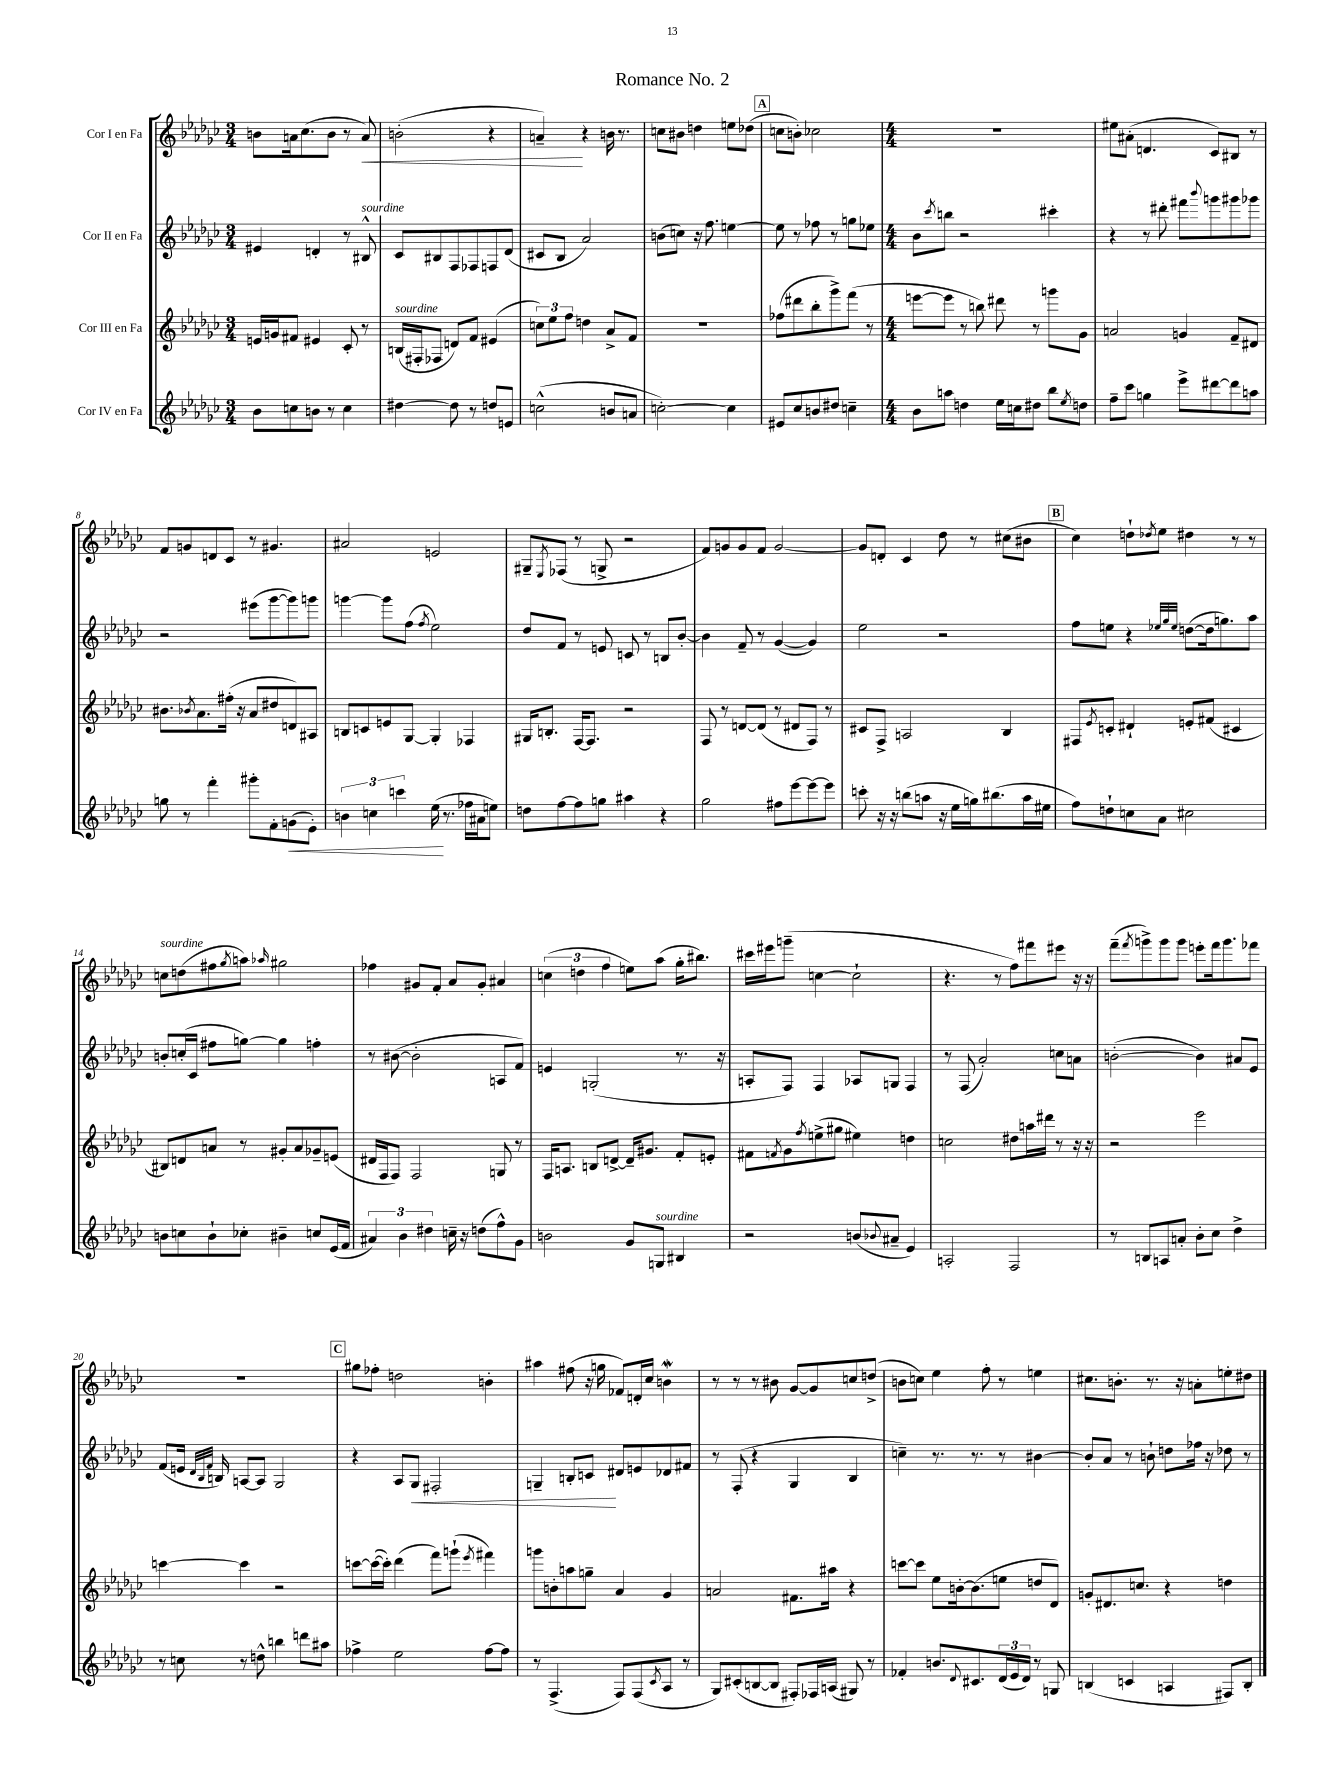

**kern	**kern	**kern	**kern
*staff4	*staff3	*staff2	*staff1
*clefG2	*clefG2	*clefG2	*clefG2
*k[b-e-a-d-g-c-]	*k[b-e-a-d-g-c-]	*k[b-e-a-d-g-c-]	*k[b-e-a-d-g-c-]
*M3/4	*M3/4	*M3/4	*M3/4
8b-	16e	4e#	8b
.	16g	.	.
8cc	8f#	.	16a
.	.	.	(8.cc-
8b	4e#	4d'	.
8r	.	.	8b
4cc	8c-'	8r	8r
.	8r	8B#^^	8a)
=	=	=	=
[4dd#	(16B	8c-	(2b'
.	16F#'	.	.
.	8F-	8B#	.
8dd#]	8d)	8F	.
8r	8f	8F-	.
8dd	(4e#	8F	4r
8e	.	(8d-	.
=	=	=	=
(2cc^^	12cc)	8c#	4a~)
.	12ee-	.	.
.	.	8B-	.
.	12ff	.	.
.	4dd	2a-)	4r
8b	8a-^	.	16b
.	.	.	8.r
8a	8f	.	.
=	=	=	=
[2cc')	2.r	(8b	8cc
.	.	8cc)	8b#
.	.	16r	4dd
.	.	8.ff	.
4cc]	.	[4ee	8ee
.	.	.	(8dd-
=	=	=	=
8e#	(8ff-	8ee]	8cc
8cc-	8ddd#	8r	8b')
8b	8bb-'	8ff-	2cc-
8dd#	8ggg-^)	8r	.
4cc~	(8fff	8gg	.
.	8r	8ee-	.
=	=	=	=
*M4/4	*M4/4	*M4/4	*M4/4
8b-	[8eee	8b-	1r
.	.	8qccc-	.
8aa	8eee]	8bb	.
4dd	8r	2r	.
.	8bb)	.	.
16ee-	8ddd#	.	.
16cc	.	.	.
8dd#	8r	.	.
8bb-	8ggg	4ccc#'	.
8qee-	.	.	.
8dd	8g-	.	.
=	=	=	=
8ff~	2a	4r	8ee#
8ccc-	.	.	(8a#'
4gg	.	8r	4.d
.	.	8ddd#'	.
8eee-^	4g	8fff#	.
.	.	8qqbbb-	.
[8ddd#	.	8ggg	8c-)
8ddd#]	8f~	8ggg#	8B#
8aa	8d#	8ggg-	8r
=	=	=	=
8gg	8.b#	2r	8f
8r	.	.	8g
.	8qb-	.	.
.	8.a-	.	.
4fff'	.	.	8d
.	(16ff#'	.	8c-
.	16r	.	.
8ggg#'	8a-	(8eee#	8r
8f'	8dd#	[8ggg-	4.g#
(8g	8d)	8ggg-])	.
8e-')	8A#	8ggg	.
=	=	=	=
6b	8B	[4ggg	2a#
.	8c	.	.
6cc	.	.	.
.	8e	8ggg]	.
6ccc	.	.	.
.	[8G-	(8ff	.
.	.	8qff	.
(16ee-	4G-']	2ee-)	2e
8.r	.	.	.
16ff-	4F-	.	.
16a#	.	.	.
8ee)	.	.	.
=	=	=	=
8dd	16G#	8dd-	8G#~
.	8.B'	.	.
.	.	.	8qE-
[8ff	.	8f	(8F-
8ff]	[16F	8r	8r
.	8.F]	.	.
8gg	.	8e	8G^
4aa#	2r	8c	2r
.	.	8r	.
4r	.	8B	.
.	.	[8b-'	.
=	=	=	=
2gg-	8F	4b-]	8f)
.	8r	.	8g
.	[8d	8f~	8g
.	(8d]	8r	8f
8ff#	8r	([4g-	[2g
[8eee-	8d#	.	.
8eee-_	8F)	4g-])	.
8eee-]	8r	.	.
=	=	=	=
8ccc'	8c#	2ee-	8g]
16r	8F^	.	8d'
16r	.	.	.
(8bb	2A	.	4c-
8aa	.	.	.
16r	.	2r	8dd-
16ee-	.	.	.
16gg)	.	.	8r
(8.bb#	.	.	.
.	4B-	.	(8cc#
16aa	.	.	8b#
16ee#	.	.	.
=	=	=	=
8ff)	8F#	8ff	4cc-)
.	8qe-	.	.
8dd`	8c'	8ee	.
8cc	4d#`	4r	8dd`
.	.	.	8qdd-
8a-	.	.	8ee-
.	.	32qqee-	.
.	.	32qqgg-	.
.	.	32qqee-	.
2cc#	8e'	([8dd	4dd#
.	(8f#	16dd]	.
.	.	8.gg)	.
.	4c#	.	8r
.	.	8aa-	8r
=	=	=	=
8b	8B#)	8b'	8cc
8cc	8d	(16cc'	(8dd
.	.	16c-	.
8b`	8a	8ff#	8ff#
.	.	.	8qgg-
8cc-'	8r	[8gg)	8aa)
.	.	.	16qqaa-
4b#~	8g#'	4gg]	2gg#
.	8a	.	.
8cc	8g-~	4ff'	.
(16e-	(8e	.	.
16f	.	.	.
=	=	=	=
6a#)	16d#	8r	4ff-
.	16F	.	.
.	8F)	([8b#	.
6b-	.	.	.
.	2F	2b#']	8g#
6dd#	.	.	.
.	.	.	8f'
16cc~	.	.	8a-
16r	.	.	.
(8dd	.	.	8g#'
8ff^^)	8G	8A	4a#
8g-	8r	8f)	.
=	=	=	=
2b	16F	4e	(6cc
.	8.A	.	.
.	.	.	6dd
.	8B	(2G'	.
.	.	.	6ff
.	[8d^	.	.
8g-	16d~]	.	8ee)
.	8.g#	.	.
8G	.	.	(8aa-
4B#	8f'	8.r	16gg-'
.	.	.	8.bb#)
.	8e'	.	.
.	.	16r	.
=	=	=	=
2r	8f#	8A'	16ccc#
.	.	.	16eee#
.	8qf	.	.
.	8g-	8F)	(8ggg~
.	8qff	.	.
.	(8ee^	4F	[4cc
.	8gg#	.	.
(8b	4ee#)	8A-	2cc`]
8qqb-	.	.	.
8a#~	.	8G	.
4e-)	4dd	4F	.
=	=	=	=
2A'	2cc	8r	4.r
.	.	(8F	.
.	.	2a-')	.
.	.	.	8r
2F	8dd#	.	8ff)
.	16aa	.	8fff#
.	16ddd#	.	.
.	8r	8cc	8eee#
.	16r	8a	16r
.	16r	.	16r
=	=	=	=
8r	2r	([2b'	(8fff~
.	.	.	8qfff
8B	.	.	8ggg^)
8A	.	.	8ggg
8a'	.	.	8ggg
8b-'	2eee-	4b])	8eee'
8cc-	.	.	16fff
.	.	.	8.ggg
4dd-^	.	8a#	.
.	.	8e-	8fff-
=	=	=	=
8r	[4ccc	(8f	1r
8cc	.	16e	.
.	.	32qqd-	.
.	.	32qqB-	.
.	.	32qqf	.
.	.	16B)	.
8r	4ccc]	[8A	.
8dd^^	.	8A]	.
4bb	2r	2G-	.
8ddd	.	.	.
8aa#	.	.	.
=	=	=	=
4ff-^	[8ccc	4r	8gg#
.	(16ccc_	.	8ff-'
.	16ccc'])	.	.
2ee-	(4ddd-	8A-	2dd
.	.	8G-	.
.	8fff)	2F#'	.
.	(8ggg`	.	.
.	8qeee-	.	.
[8ff-	4fff#)	.	4b'
8ff-]	.	.	.
=	=	=	=
8r	8ggg	4G~	4aa#
(4.F^	8b'	.	.
.	8aa	8B'	(8ff#
.	8gg~	8c	16r
.	.	.	16gg
8F)	4a-	8d#	8f-)
(8F	.	8e	16d'
.	.	.	16cc-
8qc-	.	.	.
8A-	4g-	8d-	4b
8r	.	8f#	.
=	=	=	=
8G-)	2a	8r	8r
(8c#'	.	(8F'	8r
[8B	.	4r	8r
8B]	.	.	8b#
8F#')	8.f#	4G-	[8g-
16F-	.	.	8g-]
(16A	16aa#	.	.
8G#)	4r	4B-	8cc
8r	.	.	(8dd^
=	=	=	=
4f-'	[8ccc	4cc~)	8b
.	8ccc]	.	8cc)
8.b	8ee-	8.r	4ee-
.	[16b'	.	.
8qqd-	.	.	.
8.c#	(8.b]	8.r	.
.	.	.	8ff'
(24d-	8ee	8r	8r
24e-	.	.	.
24d-)	.	.	.
8r	8dd	[4b#	4ee
8G	8d-)	.	.
=	=	=	=
(4B	8g'	8b#']	8.cc#
.	8.d#	8a-	.
.	.	.	8.b'
4c	.	8r	.
.	8.cc	.	.
.	.	8b`	8.r
4A	4r	8dd	.
.	.	.	16r
.	.	16ff-	8a'
.	.	16r	.
8F#)	4dd	8dd-	8ee'
8B'	.	8r	8dd#
==	==	==	==
*-	*-	*-	*-
